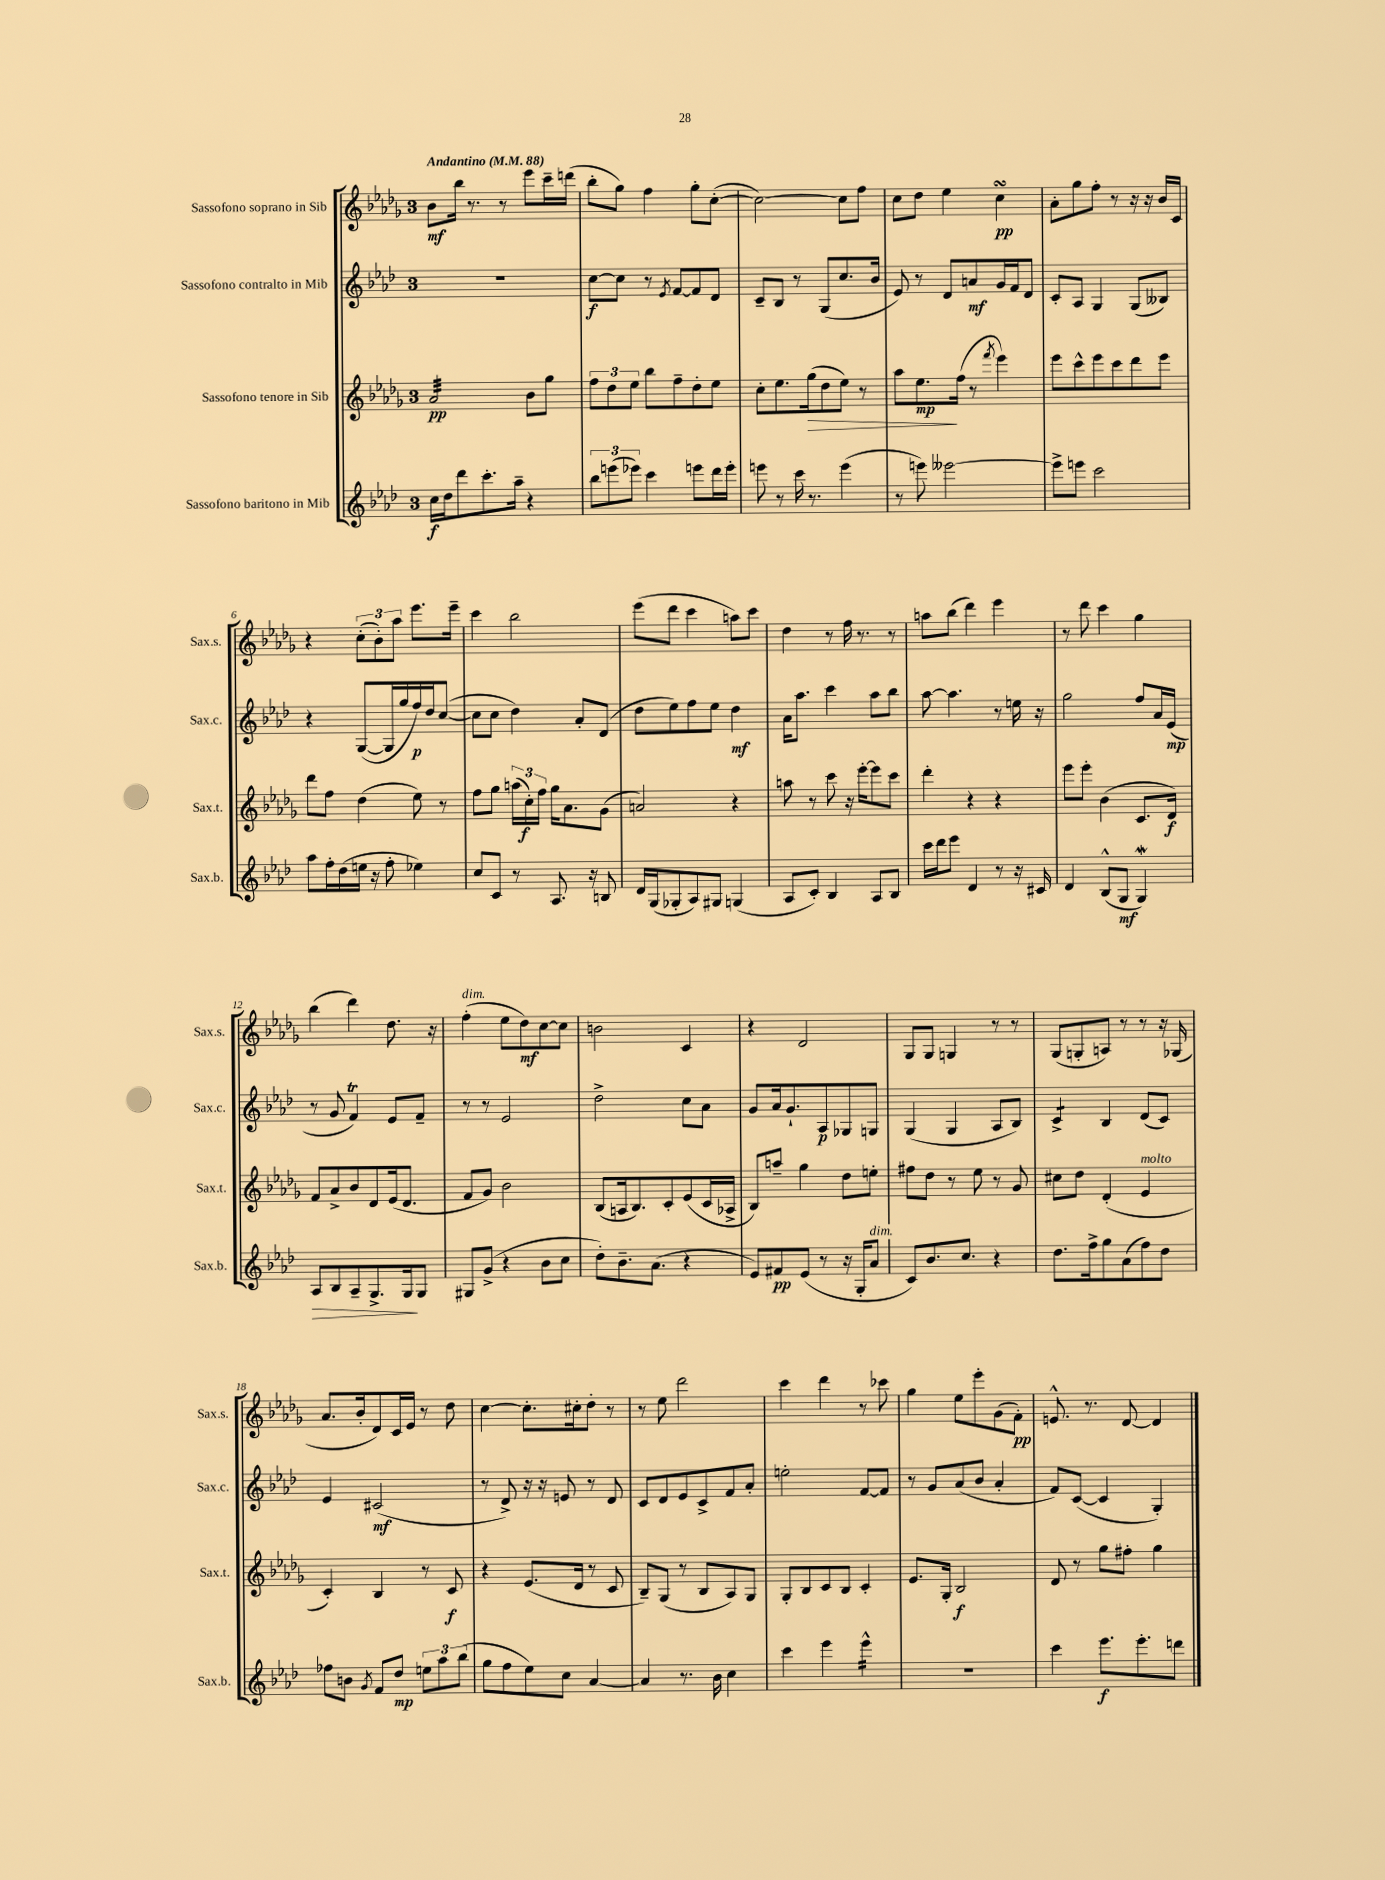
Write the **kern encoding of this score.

**kern	**kern	**kern	**kern
*staff4	*staff3	*staff2	*staff1
*clefG2	*clefG2	*clefG2	*clefG2
*k[b-e-a-d-]	*k[b-e-a-d-g-]	*k[b-e-a-d-]	*k[b-e-a-d-g-]
*M3/4	*M3/4	*M3/4	*M3/4
*MM88	*MM88	*MM88	*MM88
16cc	2a-	2.r	8b-
16dd-	.	.	.
8ddd-	.	.	16bb-
.	.	.	8.r
8.ccc'	.	.	.
.	.	.	8r
16aa-~	.	.	.
4r	8b-	.	8eee-
.	8gg-	.	16ccc~
.	.	.	(16ddd
=	=	=	=
12bb-	12ff	[8cc	8bb-'
(12eee	12dd-	.	.
.	.	8cc]	8gg-)
12eee-)	12ee-	.	.
4ccc	8bb-	8r	4ff
.	.	8qe-	.
.	8ff~	[8f	.
8eee	8dd-'	8f]	8gg-'
16ddd-	8ee-	8d-	([8cc'
16eee'	.	.	.
=	=	=	=
8eee	8cc'	8c~	2cc_)
8r	8.ee-	8B-	.
16ccc	.	8r	.
8.r	(16gg-	.	.
.	8dd-	(8G	.
(4eee	8ee-)	8.cc	8cc]
.	8r	.	8ff
.	.	16b-	.
=	=	=	=
8r	8aa-	8e-)	8cc
8eee)	8.ee-	8r	8dd-
[2eee--	.	8d-	4ee-
.	(16ff	.	.
.	8r	8a	.
.	8qfff	.	.
.	4eee-)	16g	4cc
.	.	16f	.
.	.	8d-	.
=	=	=	=
8eee--^]	8eee-	8c'	8a-'
8eee	8ccc^^	8A-	8gg-
2ccc	8eee-	4G	8ff'
.	8ccc	.	8r
.	8ddd-	(8G	16r
.	.	.	16r
.	8eee-	8B--)	16b-
.	.	.	16c
=	=	=	=
8aa-	8ddd-	4r	4r
16ff'	8ff	.	.
(16dd-	.	.	.
16ee	(4dd-	([8G	(12cc'
16r	.	.	.
.	.	.	12b-')
8ff'	.	16G]	.
.	.	.	12aa-
.	.	16gg	.
4ee-)	8ee-)	16ff)	8.eee-
.	.	16dd-	.
.	8r	([8cc	.
.	.	.	16eee-~
=	=	=	=
8cc	8ff	8cc]	4ccc
8c	8gg-	8cc	.
8r	(24aa	4dd-)	2bb-
.	24cc')	.	.
.	24ff	.	.
8.A-	16gg-	.	.
.	8.a-	.	.
.	.	8a-'	.
16r	.	.	.
8B	(8g-	(8d-	.
=	=	=	=
16d-	2a)	8dd-	(8eee-
(16G	.	.	.
8G-'	.	8ee-)	8ddd-
8A-)	.	8ff	4ccc
8G#	.	8ee-	.
(4G	4r	4dd-	8aa)
.	.	.	8ccc
=	=	=	=
8A-	8aa	16a-	4dd-
.	.	8.aa-	.
8c')	8r	.	.
4B-	8ccc	4ccc	8r
.	16r	.	16ff
.	[16eee-'	.	8.r
8A-	8eee-]	8aa-	.
8B-	8ccc	8bb-	8r
=	=	=	=
16ccc	4ddd-'	[8aa-	8aa
16ddd-	.	.	.
8eee-	.	4.aa-]	(8bb-
4d-	4r	.	4ddd-)
8r	4r	8r	4eee-
16r	.	16ee	.
16c#	.	16r	.
=	=	=	=
4d-	8eee-	2gg	8r
.	8eee-'	.	8ddd-
(8B-^^	(4b-	.	4ccc
8G	.	.	.
4G)	8.c	8ff	4gg-
.	.	16a-	.
.	16d-)	(16e-	.
=	=	=	=
8A-	8f	8r	(4bb-
8B-	8a-^	8g	.
8A-~	8b-	4f)	4ddd-)
8.G^	8d-	.	.
.	(16e-	8e-	8.dd-
16G	8.d-	.	.
8G	.	8f~	.
.	.	.	16r
=	=	=	=
8G#	8f	8r	(4ff'
(8g^	8g-)	8r	.
4r	2b-	2e-	8ee-
.	.	.	8dd-)
8b-	.	.	[8cc
8cc	.	.	8cc]
=	=	=	=
8dd-')	(8B-	2dd-^	2b
8.b-~	16A	.	.
.	8.B-)	.	.
(8.a-	.	.	.
.	8c'	.	.
4r	(8e-	8cc	4c
.	16c	8a-	.
.	16A-^	.	.
=	=	=	=
8e-)	8B-)	8g	4r
8f#	8aa~	16a-	.
.	.	8.g`	.
(8e-	4gg-	.	2d-
8r	.	8A-	.
16r	8dd-	8G-	.
16G'	.	.	.
8a-	8ee'	8G	.
=	=	=	=
8c)	8ff#	(4G	8G-
8.b-	8dd-	.	8G-
.	8r	4G	4G
8.cc	.	.	.
.	8ee-	.	.
4r	8r	8A-	8r
.	8g-	8B-)	8r
=	=	=	=
8.dd-	8cc#	4c^	(8G-
.	8dd-	.	8G'
16ff^	.	.	.
8gg	(4d-'	4B-	8A)
(8a-	.	.	8r
8ff)	4e-	(8d-	8r
8dd-	.	8c)	16r
.	.	.	(16G-
=	=	=	=
8ff-	4c')	4e-	8.a-
8b	.	.	.
.	.	.	16b-'
8qg	.	.	.
8f	4B-	(2c#	8d-)
8dd-	.	.	16c
.	.	.	16e-
12ee	8r	.	8r
12aa-	.	.	.
.	8c	.	8dd-
(12bb-	.	.	.
=	=	=	=
8gg	4r	8r	[4cc
8ff	.	8d-^)	.
8ee-)	(8.e-	16r	8.cc']
.	.	16r	.
8cc	.	8e	.
.	16d-	.	16cc#'
[4a-	8r	8r	8dd-'
.	8c	8d-	8r
=	=	=	=
4a-]	8B-~)	8c	8r
.	(8G-	8d-	8ee-
8.r	8r	8e-	2ddd-
.	8B-	8c^	.
16b-	.	.	.
4cc	8A-)	8f	.
.	8G-	8a-'	.
=	=	=	=
4ccc	8G-'	2ee'	4ccc
.	8B-	.	.
4eee-	8c	.	4ddd-
.	8B-	.	.
4eee-^^	4c'	[8f	8r
.	.	8f]	8ccc-
=	=	=	=
2.r	8.e-	8r	4gg-
.	.	8g	.
.	16G-'	.	.
.	2B-	(8a-	8ee-
.	.	8b-	8eee-'
.	.	4a-'	(8g-
.	.	.	8f')
=	=	=	=
4ccc	8d-	8f)	8.e^^
.	8r	([8c	.
.	.	.	8.r
8.eee-	8gg-	4c]	.
.	8ff#'	.	[8d-
8.eee-'	.	.	.
.	4gg-	4G')	4d-]
8ddd	.	.	.
==	==	==	==
*-	*-	*-	*-
